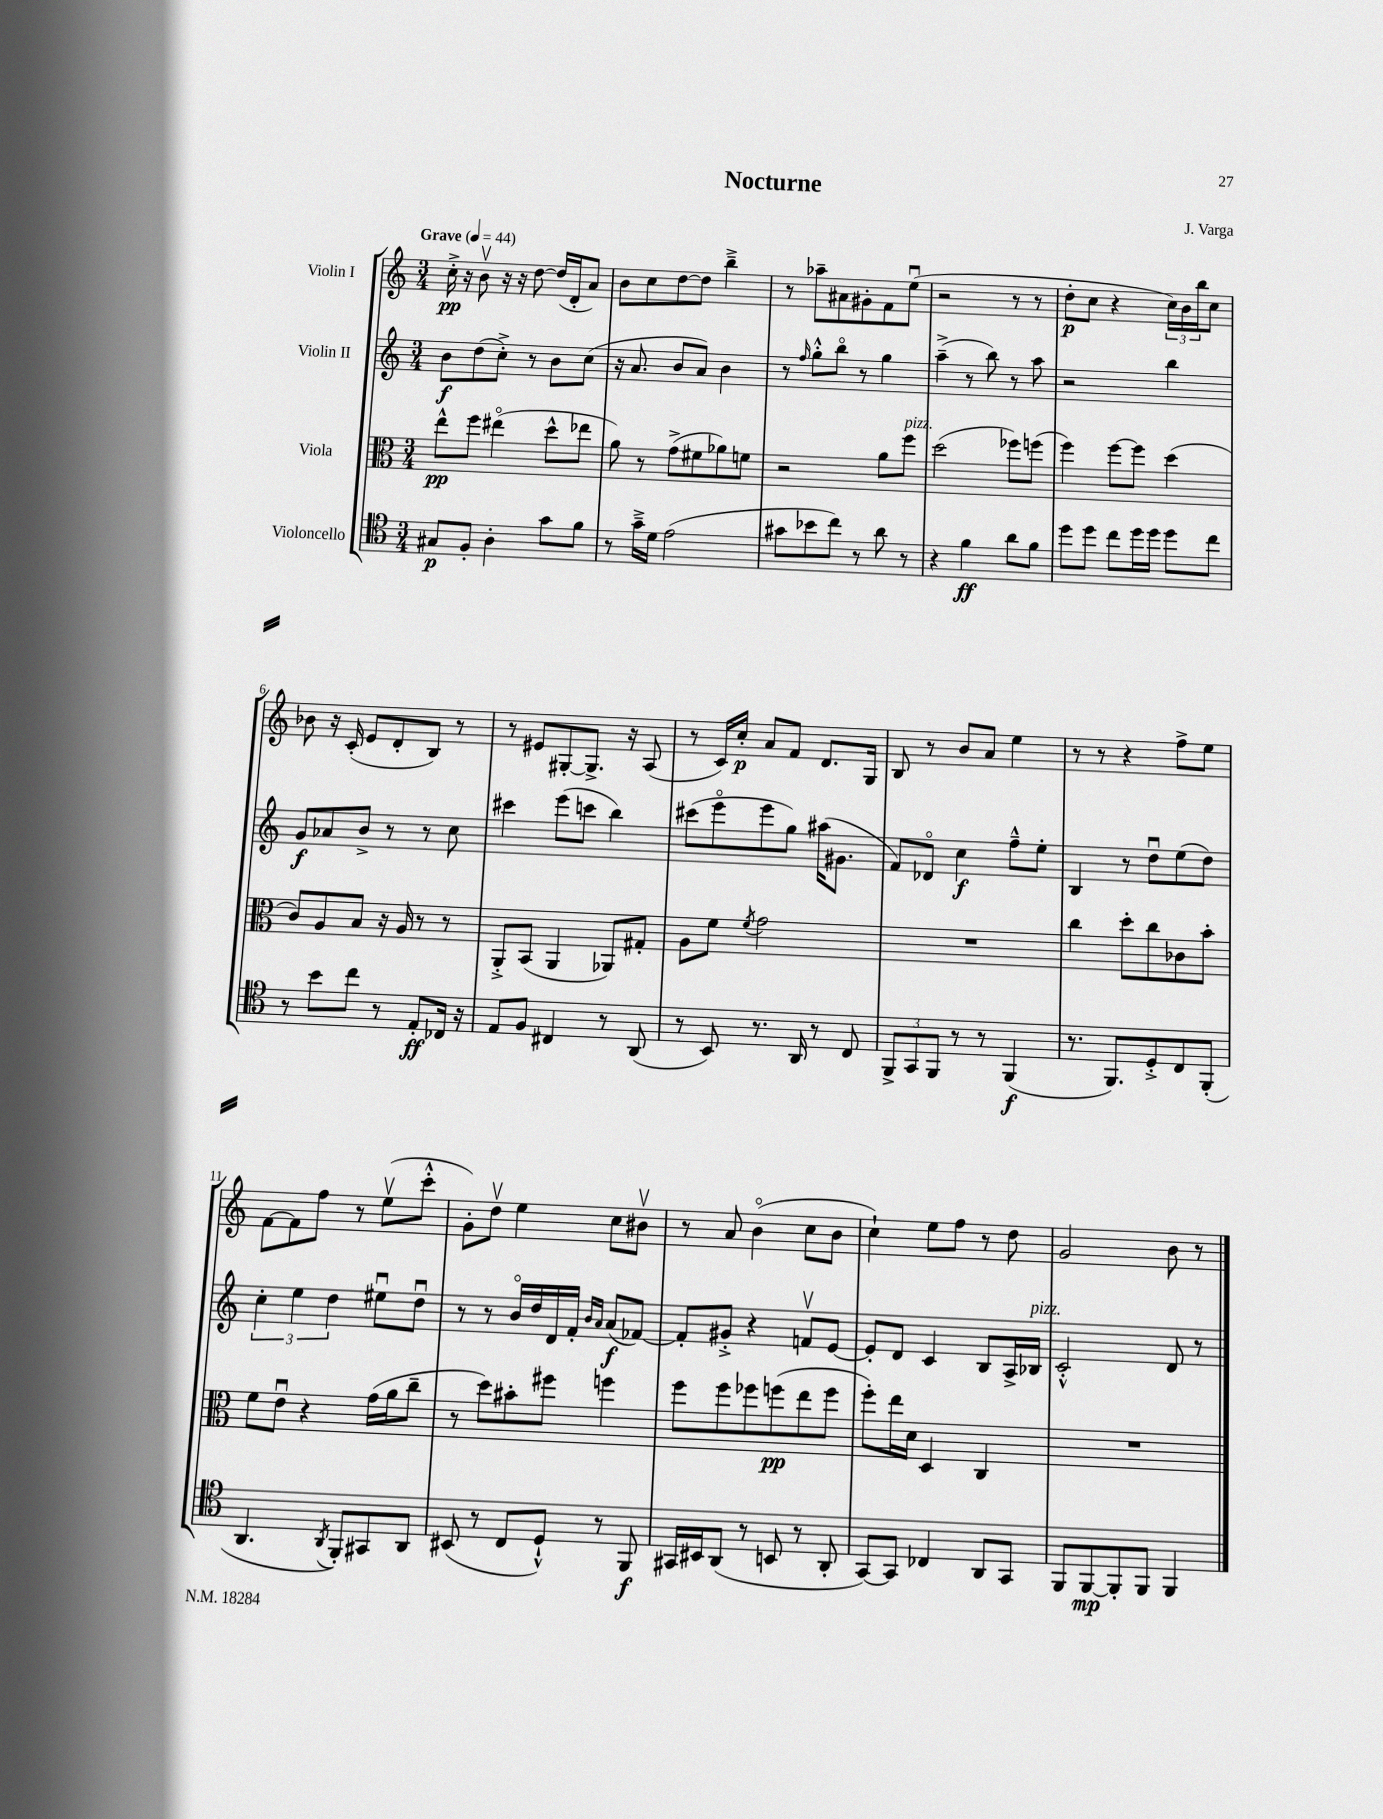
\header { title = "Nocturne" composer = "J. Varga" }
<<
\new StaffGroup <<
\new Staff = "s0" \with { instrumentName = "Violin I" } {
    \clef treble \key c \major \numericTimeSignature \time 3/4 \tempo "Grave" 4 = 44
    c''16-.->\pp r16 b'8\upbow r16 r16 d''8~ d''16( d'16-. a'8) |
    b'8 c''8 d''8~ d''8 b''4---> |
    r8 aes''8-- ais'8 gis'8-. f'8 e''8\downbow( |
    r2 r8 r8 |
    d''8-.\p c''8 r4 \tuplet 3/2 { c''16) b'16 b''16 } c''8 |
    bes'8 r16 c'16-.( e'8 d'8-. b8) r8 |
    r8 eis'8 gis8~-. gis8.-> r16 a8( |
    r8 c'16) c''16-.\p a'8 f'8 d'8. g16 |
    b8 r8 b'8 a'8 e''4 |
    r8 r8 r4 f''8-> e''8 |
    f'8~ f'8 f''8 r8 e''8\upbow( c'''8-.-^ |
    g'8-.) d''8\upbow e''4 c''8 bis'8\upbow |
    r8 a'8 b'4\flageolet( c''8 b'8 |
    c''4-!) e''8 f''8 r8 d''8 |
    g'2 b'8 r8 \bar "|." |
}
\new Staff = "s1" \with { instrumentName = "Violin II" } {
    \clef treble \key c \major \numericTimeSignature \time 3/4
    b'8\f d''8( c''8-.->) r8 b'8 c''8( |
    r16 a'8. b'8 a'8) b'4 |
    r8 \grace { f''16 } g''8-.-^ b''8\flageolet r8 g''4 |
    a''4--->( r8 b''8) r8 a''8 |
    r2 b''4 |
    g'8\f aes'8 b'8-> r8 r8 c''8 |
    cis'''4 e'''8( c'''8 b''4) |
    cis'''8( e'''8\flageolet e'''8 g''8) ais''16( gis'8. |
    f'8) des'8\flageolet c''4\f f''8---^ e''8-. |
    b4 r8 d''8\downbow e''8( d''8) |
    \tuplet 3/2 { c''4-. e''4 d''4 } eis''8\downbow d''8\downbow |
    r8 r8 b'16\flageolet d''16 d'16 f'16-. \grace { b'16 a'16 } a'8\f( fes'8~) |
    fes'8-. gis'8-.-> r4 f'8\upbow e'8~ |
    e'8-. d'8 c'4 b8 a16-> bes16^\markup { \italic "pizz." } |
    c'2-.-^ d'8 r8 \bar "|." |
}
\new Staff = "s2" \with { instrumentName = "Viola" } {
    \clef alto \key c \major \numericTimeSignature \time 3/4
    e''8-^\pp f''8 eis''4\flageolet( d''8-^ ees''8 |
    a'8) r8 g'8->( fis'8 aes'8) f'8 |
    r2 a'8 f''8^\markup { \italic "pizz." } |
    d''2( fes''8) f''8( |
    f''4) f''8~ f''8 d''4( |
    c'8) a8 b8 r16 a16 r8 r8 |
    a,8-.-> b,8( a,4 aes,8) gis8-. |
    a8 f'8 \acciaccatura { f'8 } g'2 |
    R2. |
    c''4 d''8-. c''8 ces'8 b'8-. |
    f'8 e'8\downbow r4 g'16( a'16 c''8-- |
    r8 d''8) bis'8-. fis''8 f''4 |
    f''8 f''8 fes''8 f''8\pp( e''8 f''8 |
    f''8-.) e''16 d'16 d4 c4 |
    R2. \bar "|." |
}
\new Staff = "s3" \with { instrumentName = "Violoncello" } {
    \clef tenor \key c \major \numericTimeSignature \time 3/4
    gis8\p f8-. a4-. g'8 f'8 |
    r8 g'16---> d'16 e'2( |
    gis'8 bes'8 c''8) r8 a'8 r8 |
    r4 f'4\ff a'8 f'8 |
    d''8 d''8 c''8 d''16 d''16 d''8 c''8 |
    r8 b'8 c''8 r8 e8-.\ff ces16 r16 |
    e8 f8 cis4 r8 a,8( |
    r8 b,8) r8. a,16 r8 c8 |
    \tuplet 3/2 { f,8-> g,8 f,8 } r8 r8 f,4\f( |
    r8. f,8.) d8-.-> c8 f,8-.( |
    a,4. \acciaccatura { a,8 } f,8-.) gis,8 a,8 |
    bis,8( r8 c8 d8-!-^) r8 f,8\f |
    gis,16 bis,16 a,8( r8 b,8 r8 a,8-. |
    g,8~) g,8 ces4 a,8 g,8 |
    f,8 f,8~\mp f,8-. f,8 f,4 \bar "|." |
}
>>
>>
